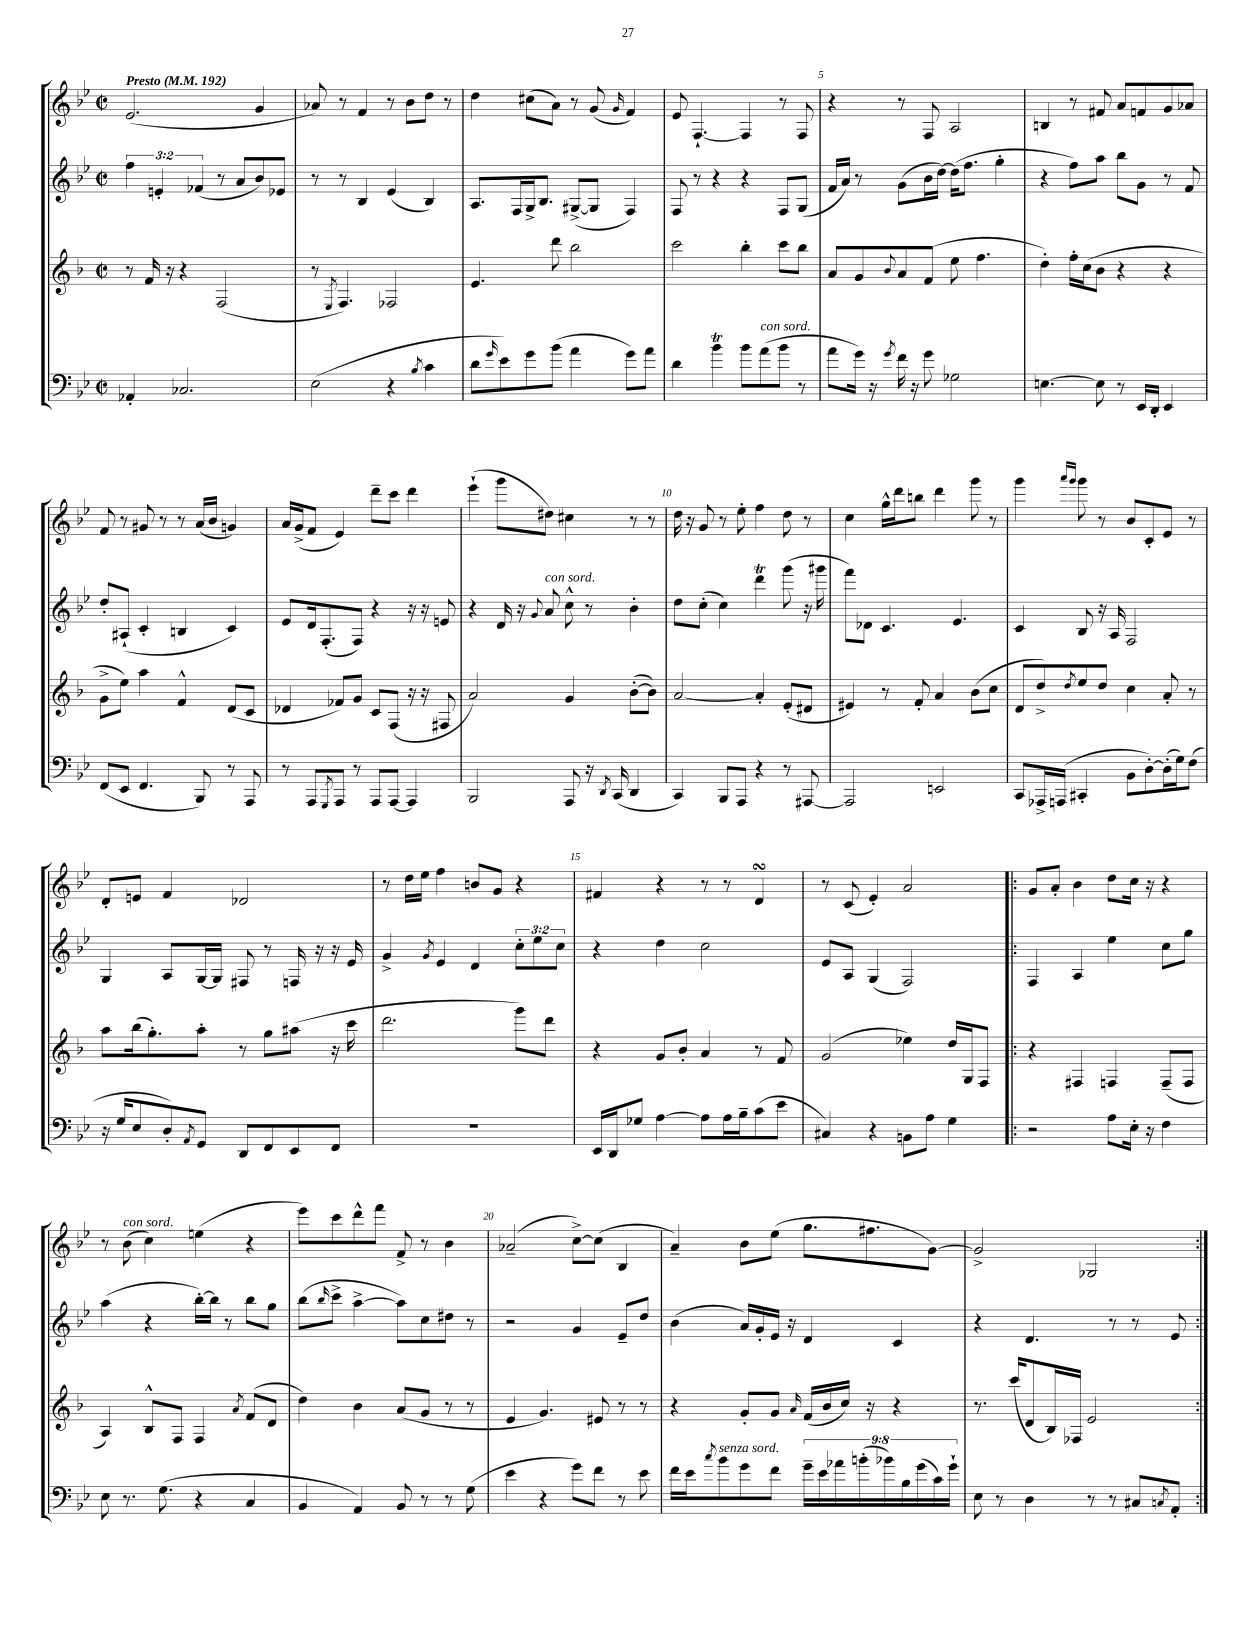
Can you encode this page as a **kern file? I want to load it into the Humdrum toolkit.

**kern	**kern	**kern	**kern
*staff4	*staff3	*staff2	*staff1
*clefF4	*clefG2	*clefG2	*clefG2
*k[b-e-]	*k[b-]	*k[b-e-]	*k[b-e-]
*M2/2	*M2/2	*M2/2	*M2/2
*met(c|)	*met(c|)	*met(c|)	*met(c|)
*MM192	*MM192	*MM192	*MM192
4AA-'/	8r	6ff\	(2.e-/
.	16f/	.	.
.	.	6e'/	.
.	16r	.	.
2.C-/	4r	.	.
.	.	(6f-/	.
.	(2F/	8r	.
.	.	8a/L	.
.	.	8b-/)	4g/
.	.	8e-/J	.
=	=	=	=
(2E-\	8r	8r	8a-/)
.	8qE/	.	.
.	4.F/)	8r	8r
.	.	4B-/	4f/
4r	2F-/	(4e-/	8r
.	.	.	8b-\L
8qB-/	.	.	.
4c\	.	4B-/)	8dd\J
.	.	.	8r
=	=	=	=
8d\L	4.e/	8.A/L	4dd\
16qqg/	.	.	.
8e-\)	.	.	.
.	.	16F/L	.
8g\	.	16G^/J	(8cc#\L
.	.	8.B-/J	.
(8b-\J	8ddd\	.	8a\J)
4a\	2bb-\	([8G#^/L	8r
.	.	8G#/]J	(8g/
.	.	.	16qqg/
8g\L)	.	4F/)	4f/)
8a\J	.	.	.
=	=	=	=
4d\	2ccc\	8F/	8e-/
.	.	8r	[4.F`/
4b-\	.	4r	.
8b-\L	4bb-'\	4r	4F/]
(8a\	.	.	.
8b-\J	8ccc\L	8F/L	8r
8r	8bb-\J	(8G/J	8F/
=	=	=	=
8a\L	8a/L	16f/LL	4r
.	.	16a/JJ)	.
16g\Jk)	8g/	8r	.
16r	.	.	.
8qg/	8qqb-/	.	.
16f\	8a/	(8g\L	8r
16r	.	.	.
8g\	(8f/J	16b-\L	8F/
.	.	[16dd\JJ)	.
2G-\	8ee\	(16dd\]LK	2A/
.	.	8.ff\J	.
.	4.ff\	.	.
.	.	4gg'\	.
=	=	=	=
[4.E\	4dd'\)	4r	4B/
.	16ff'\LL	8ff\L)	8r
.	(16cc\J	.	.
8E\]	8b-\J	8aa\J	8f#/
8r	4r	8bb-\L	8a/L
16EE-/LL	.	8g\J	8f/
16DD'/JJ	.	.	.
4EE-/	4r	8r	8g/
.	.	8f/	8a-/J
=	=	=	=
(8FF/L	8g^\L	8dd'/L	8f/
8EE-/J	8ee\J)	(8A#`/J	8r
4.FF/	4aa\	4c'/	8g#/
.	.	.	8r
.	4f^^/	4B/	8r
8BBB-/)	.	.	(16a/LL
.	.	.	16b-/JJ
8r	(8d/L	4c/)	4g/)
8AAA/	8c/J	.	.
=	=	=	=
8r	4d-/	8e-/L	16a/LL
.	.	.	(16g^/J
8AAA/L	.	16d/k	8f/J
.	.	(8.F'/	.
8qGGG/	.	.	.
8AAA/J	8f-/L)	.	4e-/)
8r	8g/J	8F/J)	.
8AAA/L	8c/L	4r	8ddd~\L
[8AAA/J	(8F/J	.	8ccc\J
4AAA/]	16r	16r	4ddd\
.	16r	16r	.
.	8F#/	8e/	.
=	=	=	=
2BBB-/	2a/)	4r	(4eee-`\
.	.	16d/	8ggg\L
.	.	16r	.
.	.	8qqg/	.
.	.	8a/	8dd#\J)
8AAA/	4g/	8cc^^\	4cc#\
16r	.	8r	.
8qDD/	.	.	.
(16CC/	.	.	.
4DD/	([8b-'\L	4b-'\	8r
.	8b-\]J)	.	8r
=	=	=	=
4CC/)	[2a/	8dd\L	16dd\
.	.	.	16r
.	.	(8cc'\J	8g/
8BBB-/L	.	4cc\)	8r
8AAA/J	.	.	8ee-'\
4r	4a'/]	4ddd\	4ff\
8r	(8e'/L	(8ggg\	8dd\
[8AAA#/	8d#/J	16r	8r
.	.	16ggg#\	.
=	=	=	=
2AAA#/]	4e#/)	8fff\L)	4cc\
.	.	8d-\J	.
.	8r	4.c/	16gg^^\LL
.	.	.	16ddd\J
.	8f'/	.	8bb\J
2EE/	4a/	.	4ddd\
.	.	4.e-/	.
.	(8b-\L	.	8ggg\
.	8cc\J	.	8r
=	=	=	=
8CC/L	8d/L	4c/	4ggg\
16AAA-^/L	8dd^/)	.	.
(16AAA/JJ	.	.	.
.	.	.	16qqaaa/LL
.	8qdd/	.	16qqggg/JJ
4CC#'/	8ee/	8B-/	8ggg\
.	8dd/J	16r	8r
.	.	16A/	.
8BB-\L	4cc\	2F/	8b-/L
[8D'\)	.	.	8c'/
(16D'\]L	8a'/	.	8e-/J
16G\J)	.	.	.
(8F\J	8r	.	8r
=	=	=	=
16r	8aa\L	4G/	8d'/L
16G/LK	.	.	.
8E-/	(16bb-\k	.	8e/J
.	8.gg'\)	.	.
8D'/)	.	8A/L	4f/
8qAA/	.	.	.
8GG/J	8aa'\J	[16G/L	.
.	.	16G/]JJ	.
8DD/L	8r	8F#/	2d-/
8FF/	8gg\L	8r	.
8EE-/	(8aa#\J	16F/	.
.	.	16r	.
8FF/J	16r	16r	.
.	16ccc\	16e-/	.
=	=	=	=
1r	2.ddd\	4g^/	8r
.	.	.	16dd\LL
.	.	.	16ee-\JJ
.	.	8qg/	.
.	.	4e-/	4ff\
.	.	4d/	8b/L
.	.	.	8g/J
.	8ggg\L)	12cc'\L	4r
.	.	12ee-\	.
.	8ddd\J	.	.
.	.	12cc\J	.
=	=	=	=
16EE-/LL	4r	4r	4f#/
16DD/J	.	.	.
8G-/J	.	.	.
[4A\	8g/L	4dd\	4r
.	8b-'/J	.	.
8A\]L	4a/	2cc\	8r
16A\L	.	.	8r
16B-~\J	.	.	.
(8c\	8r	.	4d/
8e-\J	8f/	.	.
=	=	=	=
4C#/)	(2g/	8e-/L	8r
.	.	8A/J	(8c/
4r	.	(4G/	4e-'/)
8BB\L	4ee-\)	2F/)	2a/
8A\J	.	.	.
4G\	16dd/LL	.	.
.	16G/J	.	.
.	8F/J	.	.
=!|:	=!|:	=!|:	=!|:
2r	4r	4F/	8g/L
.	.	.	8a'/J
.	4F#/	4A/	4b-\
8A\L	4F/	4ee-\	8dd\L
16E-'\Jk	.	.	16cc\Jk
16r	.	.	16r
4F\	(8F~/L	8cc\L	4r
.	8F/J	8gg\J	.
=	=	=	=
8E-\	4A/)	(4aa\	8r
8.r	.	.	(8b-\
.	8B-^^/L	4r	4cc\)
(8.G\	.	.	.
.	8F/J	.	.
4r	4F/	[16bb-'\LL)	(4ee\
.	.	16bb-\]JJ	.
.	.	8r	.
.	8qa/	.	.
4C/	(8f/L	8bb-\L	4r
.	8d/J	8gg\J	.
=	=	=	=
4BB-/	4dd\)	(8bb-\L	8eee-\L)
.	.	16qqbb-/	.
.	.	8ccc^\J	8ccc\
4AA/)	4b-\	[4aa^\	8ddd^^\
.	.	.	8fff\J
8BB-/	(8a/L	8aa\]L)	8f^/
8r	8g/J	8cc\	8r
8r	8r	8dd#\J	4b-\
(8G\	8r	8r	.
=	=	=	=
4e-\	4e/	2r	(2a-~/
4r	4.g/)	.	.
8g\L)	.	4g/	[8cc^\L)
8f\J	8e#/	.	(8cc\]J
8r	8r	8e-~/L	4B-/
8e-\	8r	8dd/J	.
=	=	=	=
16f\LL	4r	(4b-\	4a~/)
16e-\J	.	.	.
8qcc/	.	.	.
8b-\	.	.	.
8g\	8g'/L	16a/LL)	8b-\L
.	.	16g'/	.
8f\J	8g/J	16e-/JJ	(8ee-\J
.	.	16r	.
.	16qqa/	.	.
18g~\LL	(16f/LL	4d/	8.gg\L
18e-\	.	.	.
.	16b-/	.	.
18a-\	.	.	.
.	16cc/JJ)	.	.
(18b'\	.	.	.
.	16r	.	8.ff#\
18b-\)	.	.	.
.	4r	4c/	.
18B-\	.	.	.
(18g\	.	.	.
.	.	.	[8g\J)
18c\)	.	.	.
18g`\JJ	.	.	.
=	=	=	=
8E-\	8.r	4r	2g^/]
8r	.	.	.
.	(16ccc/LK	.	.
4D\	8d/	4.d/	.
.	16B-/L)	.	.
.	16F-/JJ	.	.
8r	2e/	.	2G-/
8r	.	8r	.
8C#/L	.	8r	.
8qC/	.	.	.
8AA'/J	.	8e-/	.
==:|!	==:|!	==:|!	==:|!
*-	*-	*-	*-
